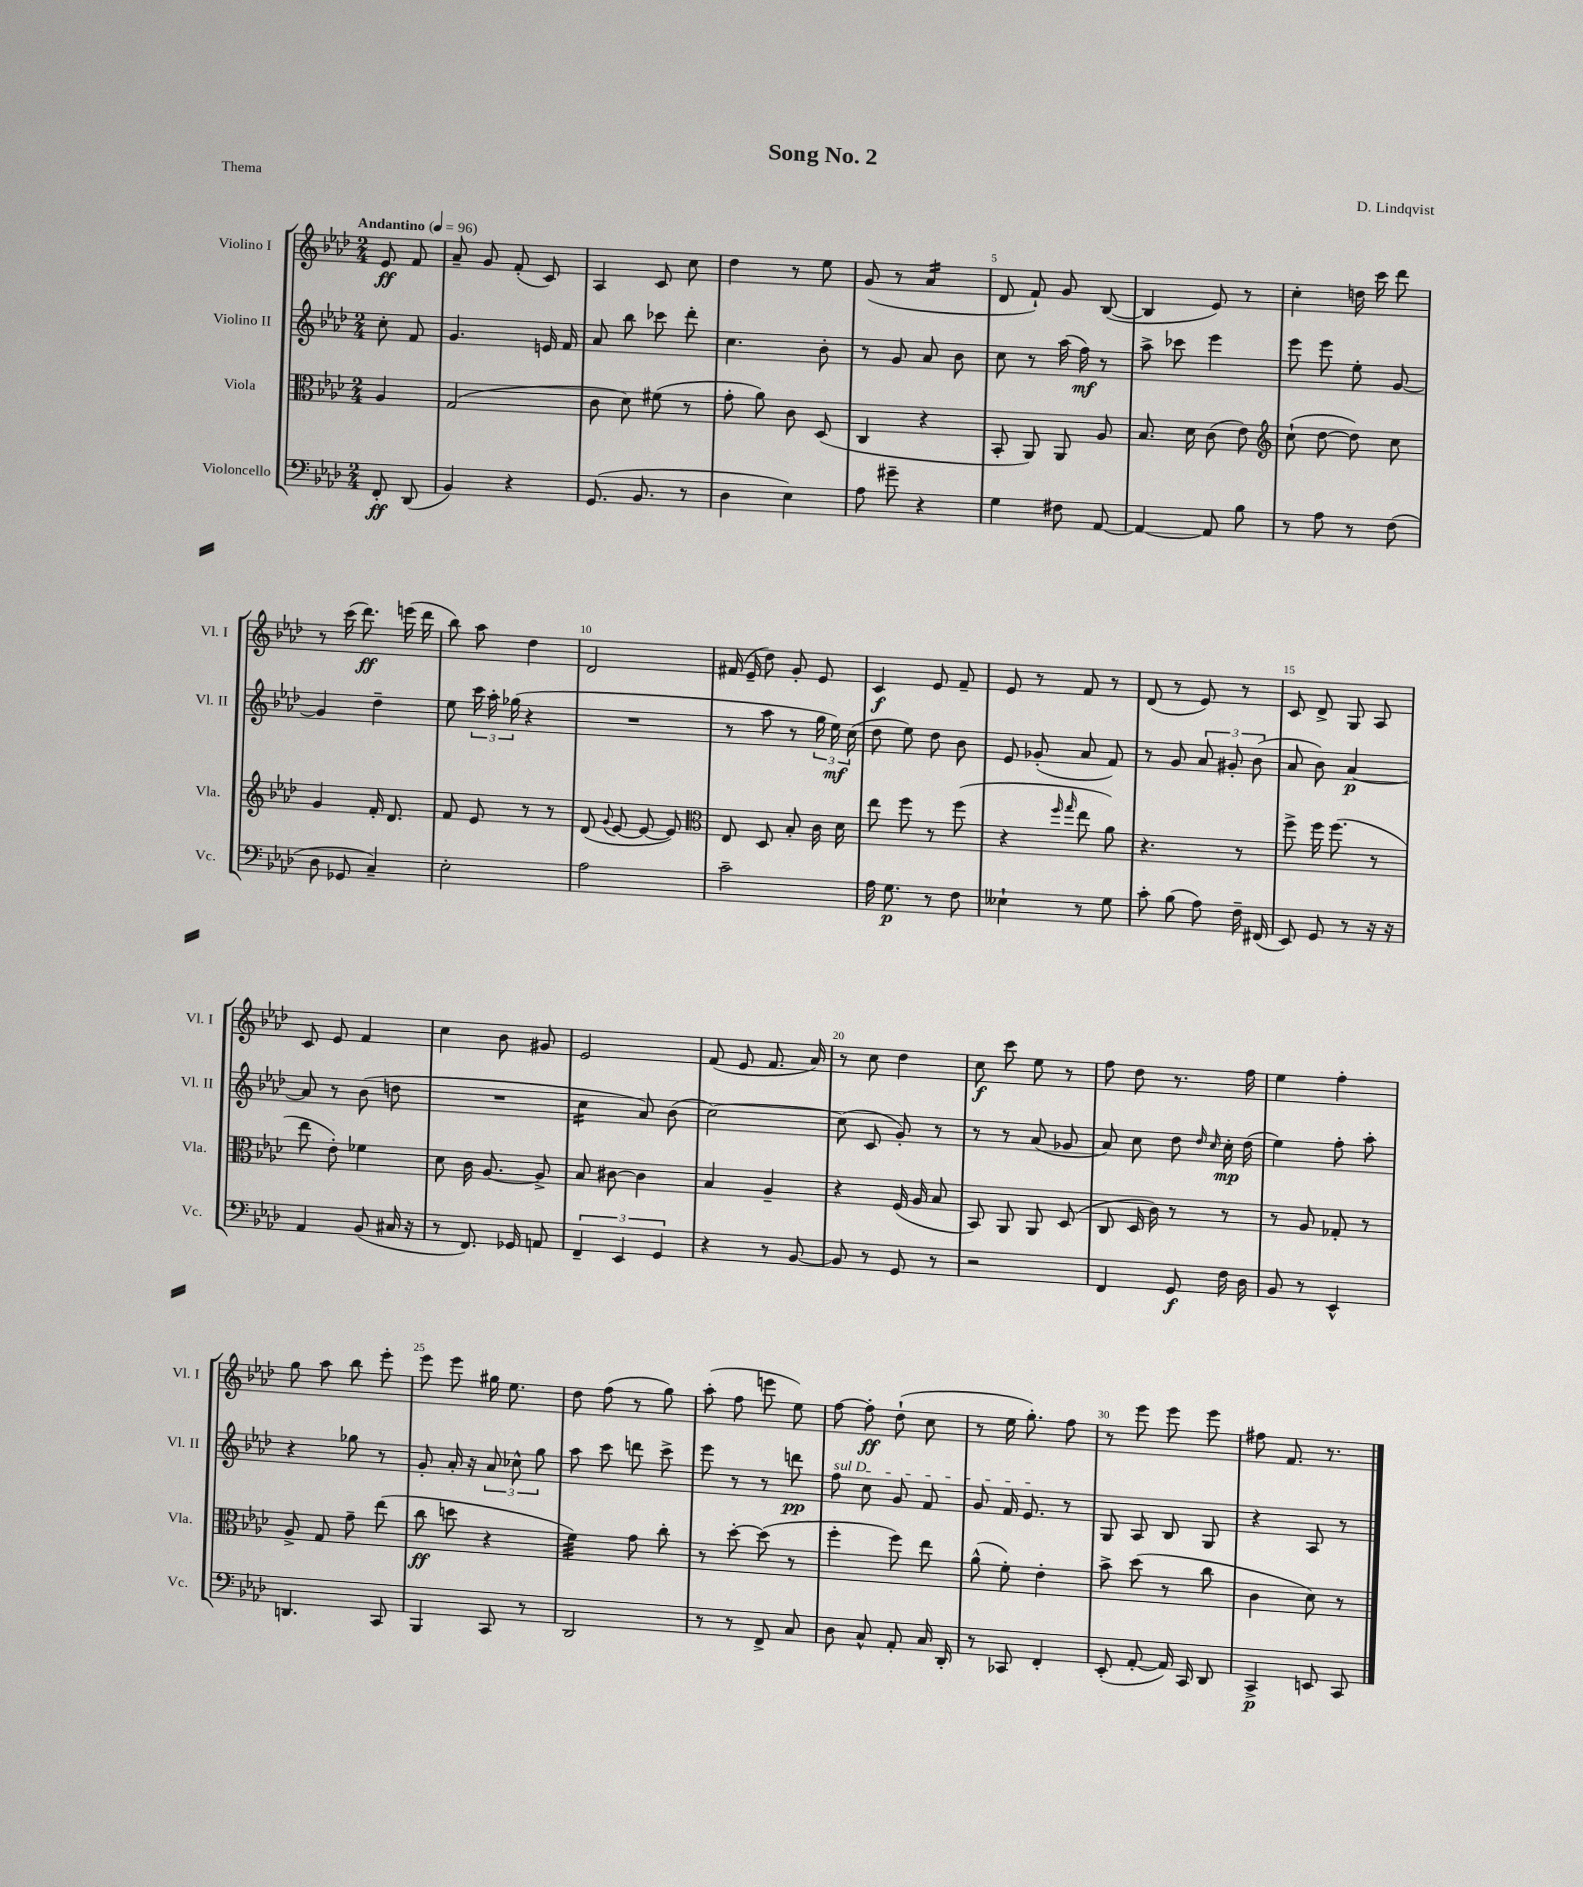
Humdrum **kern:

**kern	**kern	**kern	**kern
*staff4	*staff3	*staff2	*staff1
*clefF4	*clefC3	*clefG2	*clefG2
*k[b-e-a-d-]	*k[b-e-a-d-]	*k[b-e-a-d-]	*k[b-e-a-d-]
*M2/4	*M2/4	*M2/4	*M2/4
*MM96	*MM96	*MM96	*MM96
8FF'	4A-	8cc'	8e-
(8DD-	.	8f	8f
=	=	=	=
4BB-)	(2G	4.g	8a-~
.	.	.	8g
4r	.	.	(8f'
.	.	16e	8c)
.	.	16f	.
=	=	=	=
(8.GG	8c	8a-	4A-
.	8d-)	8bb-	.
8.BB-	.	.	.
.	(8f#	8ccc-	8c
8r	8r	8ddd-'	8cc
=	=	=	=
4D-	8g'	4.cc	4dd-
.	8a-)	.	.
4E-)	8c	.	8r
.	(8D-	8b-'	8ee-
=	=	=	=
8A-	4C	8r	(8g
8g#~	.	8g	8r
4r	4r	8a-	4a-
.	.	8b-	.
=	=	=	=
4G	8BB-'	8cc	8d-
.	8AA-)	8r	8f`)
8F#	8AA-	(16aa-	8g
.	.	16ff)	.
[8AA-	8A-	8r	([8B-
=	=	=	=
4AA-_	8.B-	8aa-^	4B-]
.	.	8ccc-	.
.	16d-	.	.
8AA-]	(8c	4eee-	8e-)
8B-	8e-)	.	8r
=	=	=	=
*	*clefG2	*	*
8r	(8cc`	8eee-	4cc'
8A-	[8dd-	8eee-	.
8r	8dd-])	8ee-'	16dd
.	.	.	16ccc
(8F	8cc	[8g	8ddd-
=	=	=	=
8D-	4g	4g]	8r
8GG-	.	.	(16ccc
.	.	.	8.ddd-)
4C~)	16f'	4dd-~	.
.	8.d-	.	.
.	.	.	(16eee
.	.	.	16ddd-
=	=	=	=
2E-'	8f	8ee-	8bb-)
.	8e-	24ccc	8aa-
.	.	24aa-'	.
.	.	(24gg-	.
.	8r	4r	4dd-
.	8r	.	.
=	=	=	=
2A-	(8d-	2r	2d-
.	8qqg	.	.
.	[8e-	.	.
.	8e-_	.	.
.	8e-])	.	.
=	=	=	=
*	*clefC3	*	*
2c~	8E-	8r	(16f#
.	.	.	16e-~
.	8D-	8aa-	8dd-)
.	8B-'	8r	8g'
.	16c	24gg	8e-
.	.	24ee-)	.
.	16d-	.	.
.	.	(24cc	.
=	=	=	=
16A-	8ee-	8dd-	4c
8.G	.	.	.
.	8ff	8ee-)	.
8r	8r	8dd-	8e-
8F	(8ff	8b-	8f~
=	=	=	=
4E--`	4r	8e-	8e-
.	.	(8g-'	8r
.	16qqff	.	.
.	16qqgg	.	.
8r	8ee-	8a-	8f
8G	8a-)	8f)	8r
=	=	=	=
8c'	4.r	8r	(8d-
(8B-	.	8g	8r
8A-)	.	12a-	8e-)
.	.	12g#'	.
16F~	8r	.	8r
.	.	(12b-	.
(16FF#	.	.	.
=	=	=	=
8EE-)	8ff^	8a-	8c
8GG	16ff	8b-)	8d-^
.	(8.ff	.	.
8r	.	[4a-	8G
16r	8r	.	8A-
16r	.	.	.
=	=	=	=
4AA-	8ee-	8a-]	8c
.	8e-')	8r	8e-
(8BB-	4f-	(8b-	4f
16C#	.	8dd	.
16r	.	.	.
=	=	=	=
8r	8d-	2r	4cc
8.FF)	16c	.	.
.	[8.A-	.	.
.	.	.	8b-
16GG-	.	.	.
8AA	8A-^]	.	8g#
=	=	=	=
6FF~	8B-	4cc	2e-
.	[8c#	.	.
6EE-	.	.	.
.	4c#]	8a-)	.
6GG	.	.	.
.	.	(8b-	.
=	=	=	=
4r	4B-	[2cc)	(8f
.	.	.	8e-
8r	4A-~	.	8.f
[8BB-	.	.	.
.	.	.	16a-)
=	=	=	=
8BB-]	4r	(8cc]	8r
8r	.	8c	8cc
8GG	(16F	8g')	4dd-
.	16A-	.	.
8r	8B-	8r	.
=	=	=	=
2r	8BB-)	8r	8cc
.	8AA-	8r	8ccc
.	8AA-	(8a-	8ee-
.	(8D-	8g-	8r
=	=	=	=
4FF	8C	8a-)	8ff
.	16D-	8cc	8dd-
.	16c)	.	.
8GG	8r	8dd-	8.r
.	.	16qqdd-	.
.	.	16qqcc	.
16F	8r	16cc'	.
16D-	.	(16dd-	16ff
=	=	=	=
8BB-	8r	4ee-)	4ee-
8r	8A-	.	.
4EE-^^	8G-'	8ff'	4ff'
.	8r	8aa-'	.
=	=	=	=
4.DD	8A-^	4r	8gg
.	8G	.	8aa-
.	8g~	8gg-	8bb-
8CC	(8ee-	8r	8eee-'
=	=	=	=
4BBB-	8cc	8g'	8eee-
.	8dd	16a-'	8eee-
.	.	16r	.
8CC	4r	12a-	16gg#
.	.	.	8.ee-
.	.	12cc-^^	.
8r	.	.	.
.	.	12gg	.
=	=	=	=
2DD-	4f)	8aa-	8dd-
.	.	8ccc	(8ff
.	8g	8ddd	8r
.	8cc'	8ccc^	8gg)
=	=	=	=
8r	8r	8eee-	(8aa-'
8r	[8dd-'	8r	8ff
8FF^	(8dd-]	8r	8eee
8C	8r	8ddd	8ee-)
=	=	=	=
8D-	4ff'	8ff	[8ff
8C^^	.	8cc	8ff']
8AA-'	8ff)	8g	(8dd-`
16C	8ee-	8f	8cc
16DD-'	.	.	.
=	=	=	=
8r	(8a-^^	8g	8r
8CC-	8f')	16f	16ee-
.	.	8.e-	8.gg')
4FF'	4e-'	.	.
.	.	8r	8ff
=	=	=	=
(8EE-'	8b-^	8G	8r
[8AA-'	(8dd-	8A-	8eee-
16AA-])	8r	8B-	8eee-
16CC	.	.	.
8DD-	8cc	8G	8eee-
=	=	=	=
4CC^	4c	4r	8ff#
.	.	.	8.f
8EE	8d-)	8A-	.
.	.	.	8.r
8CC	8r	8r	.
==	==	==	==
*-	*-	*-	*-
